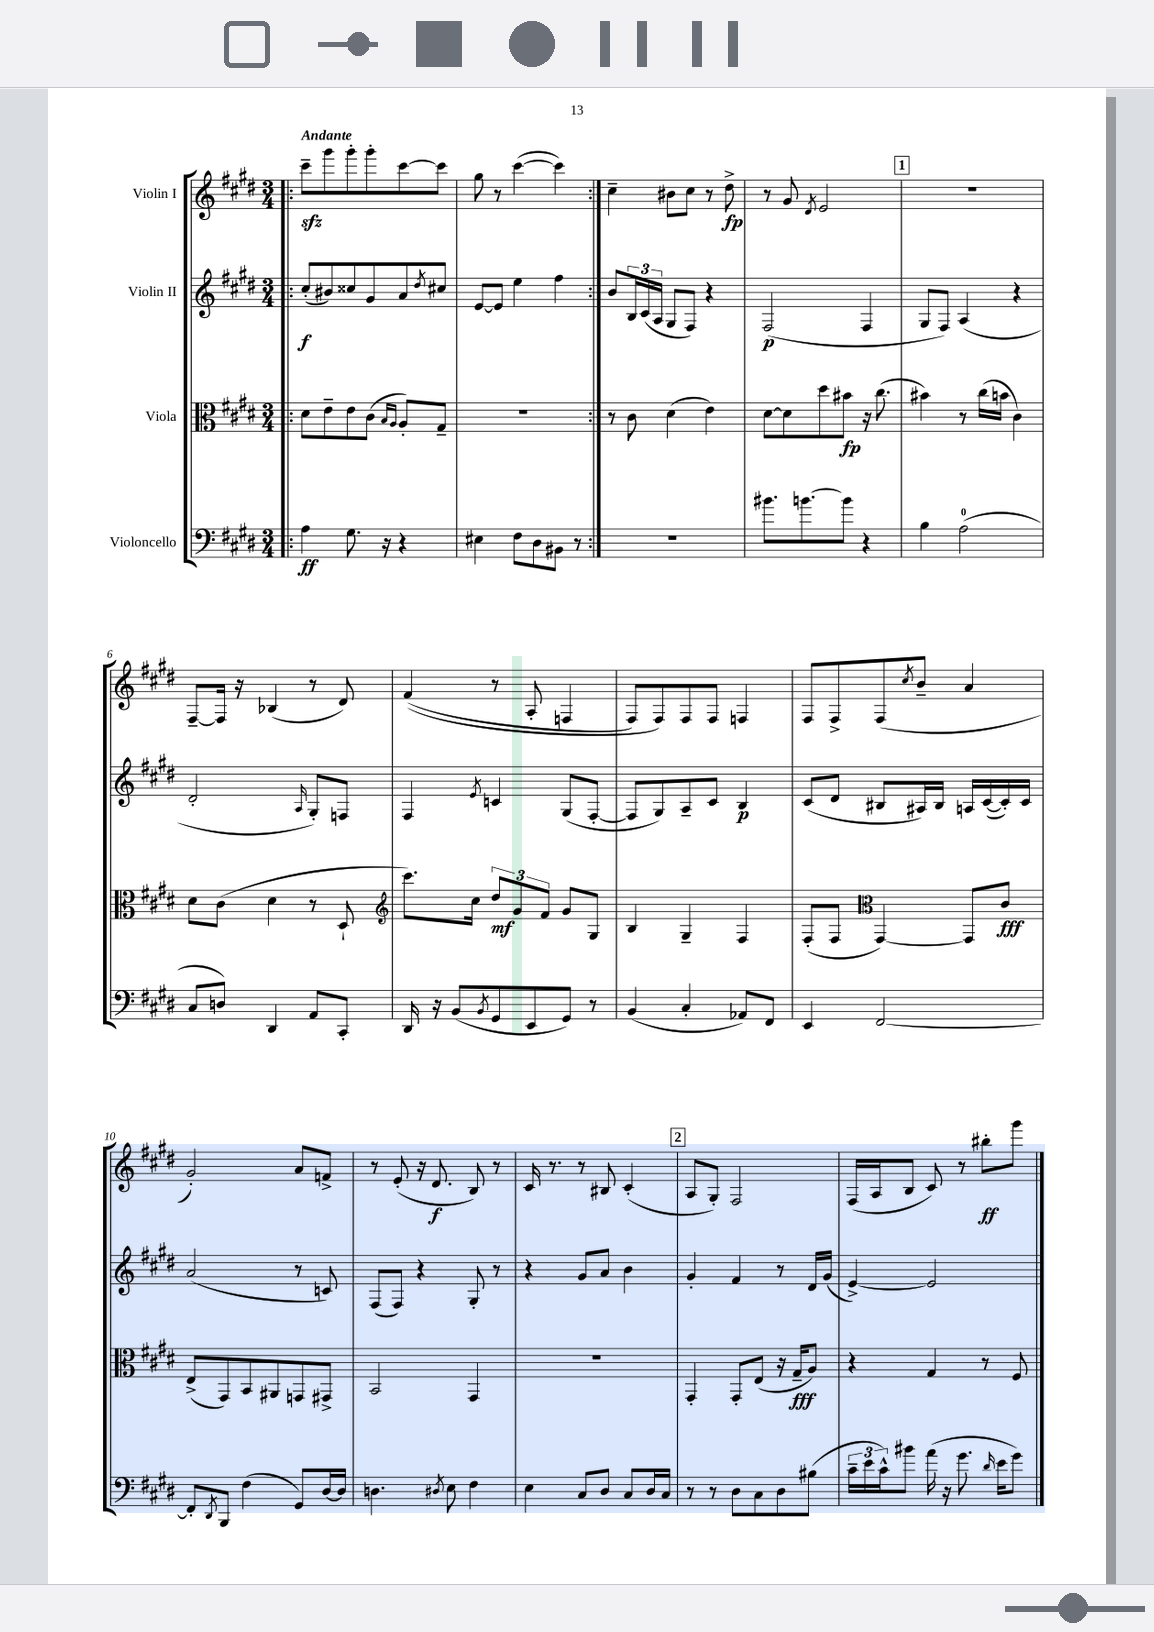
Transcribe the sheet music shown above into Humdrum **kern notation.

**kern	**kern	**kern	**kern
*staff4	*staff3	*staff2	*staff1
*clefF4	*clefC3	*clefG2	*clefG2
*k[f#c#g#d#]	*k[f#c#g#d#]	*k[f#c#g#d#]	*k[f#c#g#d#]
*M3/4	*M3/4	*M3/4	*M3/4
=!|:	=!|:	=!|:	=!|:
4A	8d#	(8cc#'	8ccc#~
.	8e~	8b#)	8ggg#
8.G#	8e	8cc##	8ggg#'
.	(8c#	8g#	8ggg#'
16r	.	.	.
.	16qqB	.	.
.	16qqA	.	.
4r	8A')	8a	[8ccc#
.	.	8qdd#	.
.	8G#~	8cc#	8ccc#]
=	=	=	=
4E#	2.r	[8e	8gg#
.	.	8e]	8r
8F#	.	4ee	([4ccc#
8D#	.	.	.
8BB#	.	4ff#	4ccc#])
8r	.	.	.
=:|!	=:|!	=:|!	=:|!
2.r	8r	8b	4cc#~
.	8c#	24B	.
.	.	(24c#	.
.	.	24A	.
.	(4d#	8G#	8b#
.	.	8F#)	8cc#
.	4e)	4r	8r
.	.	.	8dd#^
=	=	=	=
8.b#	[8d#	(2F#	8r
.	8d#]	.	8g#
[8.b	.	.	.
.	.	.	8qd#
.	8dd#	.	2e
8b]	8b#	.	.
4r	16r	4F#	.
.	(8.cc#	.	.
=	=	=	=
4B	4b#)	8G#	2.r
.	.	8F#)	.
(2A	8r	(4A	.
.	(16cc#	.	.
.	16b	.	.
.	4c#)	4r	.
=	=	=	=
8C#	8d#	2d#'	[8F#~
8D)	(8c#	.	16F#]
.	.	.	16r
4DD#	4d#	.	(4B-
.	.	16qqA	.
8AA	8r	8G#')	8r
8CC#'	8D#`	8F	8d#)
=	=	=	=
*	*clefG2	*	*
16DD#	8.ccc#)	4F#	&((4f#
16r	.	.	.
(8BB	.	.	.
.	16cc#	.	.
8qBB	.	8qe	.
8GG#	12dd#	4c	8r
.	12g#	.	.
8EE	.	.	8A'
.	12f#	.	.
8GG#)	8g#	(8G#	4F
8r	8G#	[8F#'	.
=	=	=	=
(4BB	4B	8F#]	8F#)
.	.	8G#)	8F#&)
4C#'	4G#~	8A~	8F#
.	.	8c#	8F#
8AA-)	4F#	4B	4F
8FF#	.	.	.
=	=	=	=
4EE	(8F#'	(8c#	8F#
.	8F#	8d#	8F#^
*	*clefC3	*	*
[2FF#	[4GG#)	8B#	(8F#
.	.	.	8qcc#
.	.	16A#)	8b~
.	.	16B#	.
.	8GG#]	16A	4a
.	.	([16c#	.
.	8c#	16c#'])	.
.	.	16c#	.
=	=	=	=
8FF#']	(8E^	(2a	2g#')
8qDD#	.	.	.
8BBB	8GG#)	.	.
(4F#	8BB	.	.
.	8AA#	.	.
8GG#)	8GG	8r	8a
[16D#	8GG#^	8c)	8f^
16D#]	.	.	.
=	=	=	=
4.D	2BB	(8F#	8r
.	.	8F#)	(8e'
.	.	4r	16r
.	.	.	8.d#
8qD#	.	.	.
8E	.	.	.
4F#	4GG#	8G#'	8B)
.	.	8r	8r
=	=	=	=
4E	2.r	4r	16c#
.	.	.	8.r
8C#	.	8g#	8r
8D#	.	8a	8B#
8C#	.	4b	(4c#'
16D#	.	.	.
16C#	.	.	.
=	=	=	=
8r	4GG#'	4g#'	8A
8r	.	.	8G#')
8D#	8GG#'	4f#	2F#
8C#	(8E	.	.
8D#	16r	8r	.
.	16G#~	.	.
(8B#	8A)	16d#	.
.	.	(16g#	.
=	=	=	=
24c#~	4r	[4e^)	(16F#
24e	.	.	.
.	.	.	16A
24c#^^)	.	.	.
8b#	.	.	8B
(16a	4G#	2e]	8c#)
16r	.	.	.
8.g#	.	.	8r
.	8r	.	8bb#'
16qqd#	.	.	.
16e	.	.	.
8g#)	8F#	.	8ggg#
==	==	==	==
*-	*-	*-	*-
